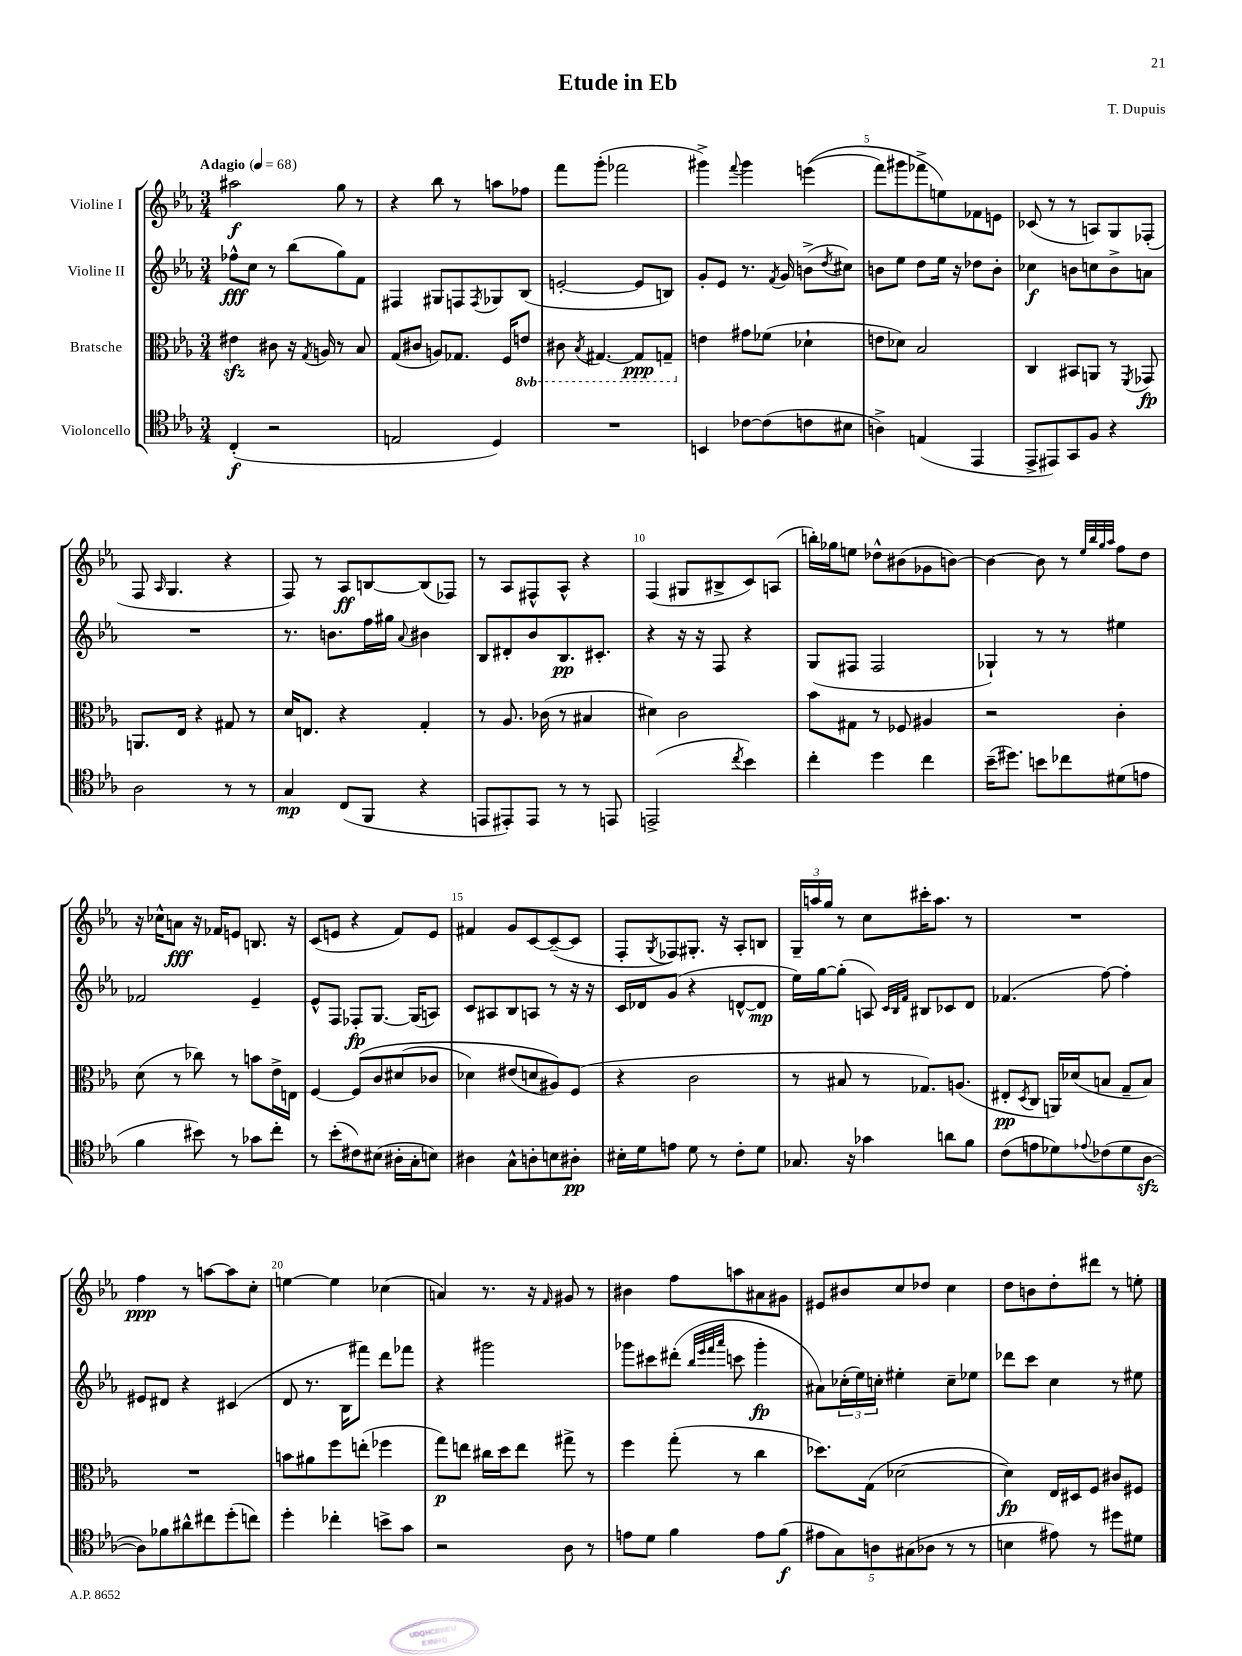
\header { title = "Etude in Eb" composer = "T. Dupuis" }
<<
\new StaffGroup <<
\new Staff = "s0" \with { instrumentName = "Violine I" } {
    \clef treble \key ees \major \numericTimeSignature \time 3/4 \tempo "Adagio" 4 = 68
    ais''2\f g''8 r8 |
    r4 bes''8 r8 a''8 fes''8 |
    f'''8 g'''8-.( fes'''2 |
    gis'''4->) \appoggiatura { f'''8 } gis'''4 e'''4(\( |
    f'''8) gis'''8 fes'''8-> e''8\) fes'8 e'8 |
    ces'8( r8 r8 a8) g8 fes8-.( |
    f8 \grace { aes16 } g4. r4 |
    f8) r8 aes8\ff b8~ b8( fes8) |
    r8 aes8 fis8-^ aes8-^ r4 |
    f4( gis8 bis8-> c'8) a8( |
    b''16-.) ges''16 e''8 des''8-^ bis'8( ges'8 b'8~) |
    b'4~ b'8 r8 \grace { ees''32 bes''32 g''32 aes''32 } f''8 d''8 |
    r16 ces''16-^ a'8\fff r16 fes'16 e'8 b8. r16 |
    c'8( e'8 r4 f'8) e'8 |
    fis'4 g'8 c'8~ c'8~--( c'8 |
    f8-. \acciaccatura { g8 } fes8) gis8.-. r16 aes8-. b8 |
    \tuplet 3/2 { g16-- a''16 g''16 } r8 c''8 cis'''16-. a''8. r8 |
    R2. |
    f''4\ppp r8 a''8~ a''8 c''8-. |
    e''4~ e''4 ces''4( |
    a'4) r8. r16 \grace { f'16 } gis'8 r8 |
    bis'4 f''8 a''8 ais'8 gis'8 |
    eis'8 bis'8 c''8 des''8 c''4 |
    d''8 b'8 d''8-. dis'''8 r8 e''8-. \bar "|." |
}
\new Staff = "s1" \with { instrumentName = "Violine II" } {
    \clef treble \key ees \major \numericTimeSignature \time 3/4
    fes''8-^\fff c''8 r8 bes''8( g''8) f'8 |
    fis4 gis8 f8 \acciaccatura { f8 } ges8 bes8( |
    e'2~-. e'8 b8) |
    g'8-. ees'8 r8. \acciaccatura { f'8 } g'16 b'8->( \acciaccatura { d''8 } cis''8) |
    b'8 ees''8 d''8 ees''16 r16 des''8 b'8-. |
    ces''4\f b'8 c''8 b'8-> a'8 |
    R2. |
    r8. b'8. f''16 gis''16 \appoggiatura { aes'8 } bis'4 |
    bes8 dis'8-. bes'8 bes8.\pp cis'8.-. |
    r4 r16 r16 f8 r4 |
    g8( fis8 fis2 |
    ges4-!) r8 r8 eis''4 |
    fes'2 ees'4-- |
    ees'8-^ f8 fes8-.\fp g8.~ g16( a8) |
    c'8 ais8 bes8 a8 r8 r16 r16 |
    c'16 des'16 g'8( r4 d'8~-^ d'8\mp |
    ees''16) g''16~ g''8-.( a8) \grace { c'32 bes32 f'32 } bis8 ces'8 d'8 |
    fes'4.( f''8~) f''4-. |
    eis'8 dis'8 r4 cis'4( |
    d'8 r8. bes16 fis'''8) d'''8 fes'''8 |
    r4 gis'''2 |
    ges'''8 cis'''8 dis'''8-.( \grace { bes''32 ees'''32 f'''32 aes'''32 } c'''8 ges'''4-.\fp |
    ais'8) \tuplet 3/2 { ces''16-.( ees''16) c''16-. } eis''4-. c''8-- ees''8 |
    des'''8 c'''8 c''4 r8 eis''8 \bar "|." |
}
\new Staff = "s2" \with { instrumentName = "Bratsche" } {
    \clef alto \key ees \major \numericTimeSignature \time 3/4 \set Staff.ottavationMarkups = #ottavation-simple-ordinals
    eis'4\sfz cis'8 r16 \acciaccatura { g8 } a16 r8 bes8 |
    g8( cis'8 a8) ges8. f16 \ottava #-1 e8 |
    cis8 \acciaccatura { bes,8 } gis,4.~ gis,8\ppp g,8-- \ottava #0 |
    e'4 gis'8 fes'8( des'4-! |
    e'8 des'8) bes2 |
    c4 bis,8 a,8 r8 \acciaccatura { f,8 } ges,8\fp |
    a,8. ees16 r4 gis8 r8 |
    d'16 e8. r4 g4-. |
    r8 aes8. ces'16( r8 bis4 |
    dis'4) c'2 |
    bes'8 gis8 r8 fes8 ais4 |
    r2 c'4-. |
    d'8( r8 ces''8) r8 b'8 ees'16-> e16 |
    f4~ f8\( c'8 dis'8( ces'8 |
    des'4) eis'8( d'8 ais8)\) f8( |
    r4 c'2 |
    r8 bis8 r8 ges8.) a8.( |
    eis8-.\pp \acciaccatura { d8 } c8 a,16) des'16( b8 g8-- b8) |
    R2. |
    b'8 ais'8 f''8 e''8-.( fes''4 |
    g''8\p) e''8 cis''16 d''16 e''8 gis''8-> r8 |
    f''4 g''8-.( r8 c''4 |
    des''8.) g16( des'2~ |
    des'4\fp) ees16 dis16 f8 cis'8 fis8 \bar "|." |
}
\new Staff = "s3" \with { instrumentName = "Violoncello" } {
    \clef tenor \key ees \major \numericTimeSignature \time 3/4
    c4-.\f( r2 |
    e2 d4) |
    R2. |
    b,4 ces'8~ ces'8( c'8 bis8 |
    a4->) e4( ees,4 |
    ees,8-> eis,8) g,8 f8 r4 |
    aes2 r8 r8 |
    g4\mp c8( f,8 r4 |
    e,8 eis,8-.) eis,8 r8 r8 e,8 |
    e,2->( \acciaccatura { c''8 } bes'4) |
    c''4-. d''4 c''4 |
    bes'16--( dis''8.) b'8 ces''8 dis'8( e'8 |
    f'4 bis'8) r8 ges'8 c''8-. |
    r8 bes'8-.( cis'8) bis8( ais16-. g16-. b8) |
    ais4 g8-^ a8-. b8 ais8-.\pp |
    bis16-. d'16 e'8 d'8 r8 c'8-. d'8 |
    ges8. r16 ges'4 a'8 f'8 |
    c'8( e'8 des'8) \appoggiatura { ees'8 } ces'8( des'8 aes8~\sfz |
    aes8) fes'8 ais'8-^ cis''8 d''8-.( c''8) |
    d''4-. ces''4-. b'8-> g'8 |
    r2 aes8 r8 |
    e'8 d'8 f'4 e'8 f'8\f( |
    \tuplet 5/4 { eis'8 g8) a8 gis8( aes8 } r8 r8 |
    b4 eis'8) r8 dis''8 dis'8 \bar "|." |
}
>>
>>
\layout { \context { \Score \override BarNumber.break-visibility = ##(#f #t #t) barNumberVisibility = #(every-nth-bar-number-visible 5) } }
